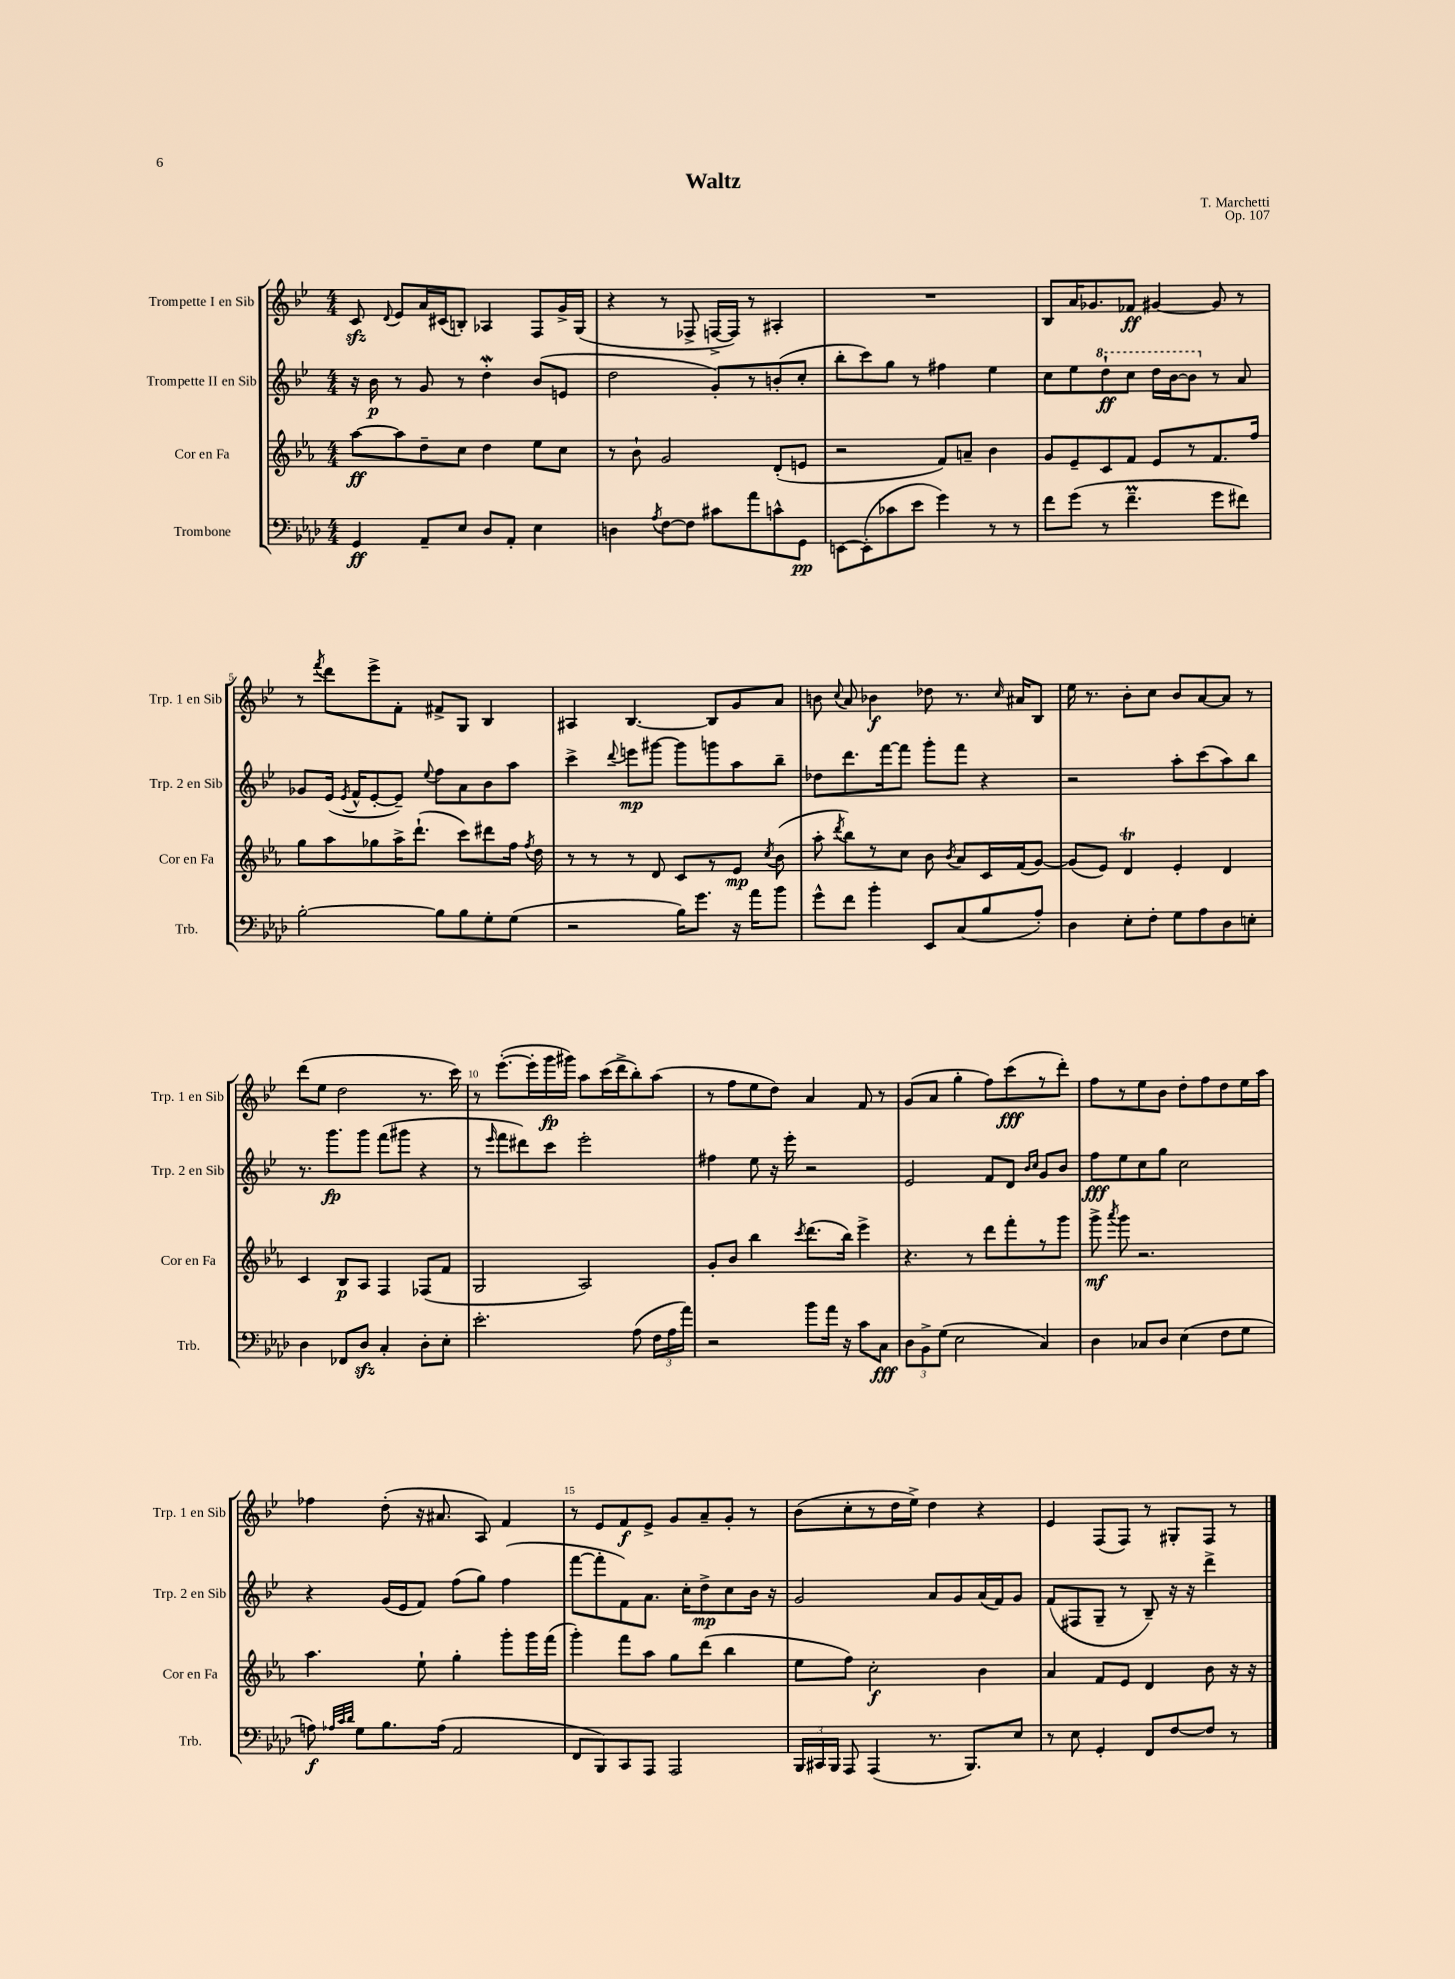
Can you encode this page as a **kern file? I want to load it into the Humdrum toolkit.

**kern	**dynam	**kern	**dynam	**kern	**dynam	**kern	**dynam
*part4	*part4	*part3	*part3	*part2	*part2	*part1	*part1
*staff4	*staff4	*staff3	*staff3	*staff2	*staff2	*staff1	*staff1
*I"Trombone	*	*I"Cor en Fa	*	*I"Trompette II en Sib	*	*I"Trompette I en Sib	*
*I'Trb.	*	*I'Cor en Fa	*	*I'Trp. 2 en Sib	*	*I'Trp. 1 en Sib	*
*clefF4	*	*clefG2	*	*clefG2	*	*clefG2	*
*k[b-e-a-d-]	*	*k[b-e-a-]	*	*k[b-e-]	*	*k[b-e-]	*
*M4/4	*	*M4/4	*	*M4/4	*	*M4/4	*
=1	=1	=1	=1	=1	=1	=1	=1
4GG/	ff	[8aa-\L	ff	16r	.	8czz/	.
.	.	.	.	16b-\	p	.	.
.	.	.	.	.	.	8qqd/	.
.	.	8aa-\]	.	8r	.	8e-/L	.
8AA-~/L	.	8dd~\	.	8g/	.	16a/L	.
.	.	.	.	.	.	(16c#X/J	.
8E-/J	.	8cc\J	.	8r	.	8Bn'/J)	.
8D-/L	.	4dd\	.	4ddW'\	.	4A-X/	.
8AA-'/J	.	.	.	.	.	.	.
4E-\	.	8ee-\L	.	(8b-/L	.	8F/L	.
.	.	8cc\J	.	8en/J	.	16g^/L	.
.	.	.	.	.	.	(16G/JJ	.
=2	=2	=2	=2	=2	=2	=2	=2
4Dn\	.	8r	.	2dd\	.	4r	.
.	.	8b-`\	.	.	.	.	.
8qA-/	.	.	.	.	.	.	.
[8F\L	.	2g/	.	.	.	8r	.
8F\J]	.	.	.	.	.	8F-X^/	.
8c#X\L	.	.	.	8g'/L)	.	[16Fn^/LL	.
.	.	.	.	.	.	16F/JJ])	.
8a-\	.	.	.	8r	.	8r	.
8cn^^\	.	(8d'/L	.	(8bn'/	.	4A#X'/	.
8GG\J	pp	8en/J	.	8cc'/J	.	.	.
=3	=3	=3	=3	=3	=3	=3	=3
[8EEn\L	.	2r	.	8bb-'\L	.	1r	.
(8EE'\]	.	.	.	8ccc\)	.	.	.
8c-X\	.	.	.	8gg\J	.	.	.
8e-\J	.	.	.	8r	.	.	.
4g\)	.	8f/L)	.	4ff#X\	.	.	.
.	.	8an~/J	.	.	.	.	.
8r	.	4b-\	.	4ee-\	.	.	.
8r	.	.	.	.	.	.	.
=4	=4	=4	=4	=4	=4	=4	=4
8f\L	.	8g/L	.	8cc\L	.	8B-/L	.
(8g\J	.	8e-~/	.	8ee-\	.	16a/K	.
.	.	.	.	.	.	8.g-X/	.
*	*	*	*	*8va	*	*	*
8r	.	8c/	.	8ddd`\	ff	.	.
4.fM~\	.	8f/J	.	8ccc\J	.	8f-X/J	ff
.	.	8e-/L	.	16ddd\LL	.	[4g#X/	.
.	.	.	.	[16bb-\J	.	.	.
.	.	8r	.	8bb-\J]	.	.	.
*	*	*	*	*X8va	*	*	*
8g\L	.	8.f/	.	8r	.	8g#/]	.
8f#X\J)	.	.	.	8a/	.	8r	.
.	.	16ff/Jk	.	.	.	.	.
!!LO:LB:g=z
=5	=5	=5	=5	=5	=5	=5	=5
[2B-'\	.	8gg\L	.	8g-X/L	.	8r	.
.	.	.	.	.	.	8qfff/	.
.	.	8aa-\	.	(16e-/Jk	.	8ddd\L	.
.	.	.	.	8qe-/	.	.	.
.	.	.	.	16f^^/KL	.	.	.
.	.	8gg-X\	.	[8e-'/	.	8eee-^\	.
.	.	16aa-^\K	.	8e-~/J])	.	8f'\J	.
.	.	(8.ddd`\J	.	.	.	.	.
.	.	.	.	8qqee-/	.	.	.
8B-\L]	.	.	.	8ff\L	.	8f#X^/L	.
8B-\	.	8ccc\L)	.	8a\	.	8G/J	.
8G'\	.	8ddd#X\	.	8b-\	.	4B-/	.
(8G\J	.	16ff\Jk	.	8aa\J	.	.	.
.	.	8qff/	.	.	.	.	.
.	.	16dd\	.	.	.	.	.
=6	=6	=6	=6	=6	=6	=6	=6
2r	.	8r	.	4ccc^\	.	4A#X/	.
.	.	8r	.	.	.	.	.
.	.	.	.	8qqddd/	.	.	.
.	.	8r	.	8eeen\L	mp	[4.B-/	.
.	.	8d/	.	[8ggg#X\J	.	.	.
16B-\KL)	.	8c/L	.	8ggg#\L]	.	.	.
8.g\J	.	.	.	.	.	.	.
.	.	8r	.	8gggn\	.	8B-/L]	.
16r	.	8e-/J	mp	8aa\	.	8g/	.
16a-\KL	.	.	.	.	.	.	.
.	.	8qcc/	.	.	.	.	.
8b-\J	.	(8b-\	.	8bb-~\J	.	8a/J	.
=7	=7	=7	=7	=7	=7	=7	=7
8g^^\L	.	8aa-'\	.	8dd-X\L	.	8bn\	.
.	.	8qddd/	.	.	.	8qqcc/	.
8f\J	.	8bb-\L)	.	8.ddd\	.	8a/	.
4b-'\	.	8r	.	.	.	4b-X\	f
.	.	.	.	[16fff\k	.	.	.
.	.	8cc\J	.	8fff\J]	.	.	.
8EE-/L	.	8b-\	.	8ggg'\L	.	8dd-X\	.
.	.	8qb-/	.	.	.	.	.
(8C/	.	8a-/L	.	8fff\J	.	8.r	.
8B-/	.	16c/L	.	4r	.	.	.
.	.	.	.	.	.	16qqcc/	.
.	.	(16f/J	.	.	.	16a#X/KL	.
8A-'/J)	.	[8g/J)	.	.	.	8B-/J	.
=8	=8	=8	=8	=8	=8	=8	=8
4D-\	.	(8g/L]	.	2r	.	16ee-\	.
.	.	.	.	.	.	8.r	.
.	.	8e-/J)	.	.	.	.	.
8E-'\L	.	4dt/	.	.	.	8b-'\L	.
8F'\J	.	.	.	.	.	8cc\J	.
8G\L	.	4e-'/	.	8aa'\L	.	8b-/L	.
8A-\	.	.	.	(8ccc\	.	[8a/	.
8D-\	.	4d/	.	8aa\)	.	8a/J]	.
8En'\J	.	.	.	8bb-\J	.	8r	.
!!LO:LB:g=z
=9	=9	=9	=9	=9	=9	=9	=9
4D-\	.	4c/	.	8.r	.	(8ddd\L	.
.	.	.	.	.	.	8ee-\J	.
.	.	.	.	8.ggg\L	fp	.	.
8FF-X/L	.	8B-/L	p	.	.	2dd\	.
8D-zz/J	.	8A-/J	.	8ggg\J	.	.	.
4C'/	.	4F/	.	(8fff\L	.	.	.
.	.	.	.	8ggg#X\J	.	.	.
8D-'\L	.	(8F-X/L	.	4r	.	8.r	.
8E-'\J	.	8f/J	.	.	.	.	.
.	.	.	.	.	.	16ccc\)	.
=10	=10	=10	=10	=10	=10	=10	=10
2.e-'\	.	2G/	.	8r	.	8r	.
.	.	.	.	16qqeee-/	.	.	.
.	.	.	.	8fff\L	.	([8.eee-'\L	.
.	.	.	.	8ddd#X\)	.	.	.
.	.	.	.	.	.	16eee-'\L]	.
.	.	.	.	8ccc\J	.	16ggg\	fp
.	.	.	.	.	.	16ggg#X\JJ)	.
.	.	2A-/)	.	2eee-'\	.	8aa\L	.
.	.	.	.	.	.	(16ccc\L	.
.	.	.	.	.	.	16ddd^\J	.
(8A-\	.	.	.	.	.	8bb-'\)	.
24F\LL	.	.	.	.	.	(8aa\J	.
24A-\	.	.	.	.	.	.	.
24a-\JJ)	.	.	.	.	.	.	.
=11	=11	=11	=11	=11	=11	=11	=11
2r	.	8g'/L	.	4ff#X\	.	8r	.
.	.	8b-/J	.	.	.	8ff\L	.
.	.	4bb-\	.	8ee-\	.	8ee-\	.
.	.	.	.	16r	.	8dd\J)	.
.	.	.	.	16eee-'\	.	.	.
.	.	8qccc/	.	.	.	.	.
8b-\L	.	(8.ddd\L	.	2r	.	4a/	.
16a-\Jk	.	.	.	.	.	.	.
16r	.	16bb-\Jk)	.	.	.	.	.
8c\L	.	4eee-^\	.	.	.	8f/	.
8C\J	fff	.	.	.	.	8r	.
=12	=12	=12	=12	=12	=12	=12	=12
12D-\L	.	4.r	.	2e-/	.	(8g/L	.
12BB-^\	.	.	.	.	.	.	.
.	.	.	.	.	.	8a/J	.
(12G\J	.	.	.	.	.	.	.
2E-\	.	.	.	.	.	4gg'\	.
.	.	8r	.	.	.	.	.
.	.	8ddd\L	.	8f/L	.	8ff\L)	.
.	.	8fff'\	.	8d/J	.	(8ccc\	fff
.	.	.	.	16qqb-/LL	.	.	.
.	.	.	.	16qqcc/JJ	.	.	.
4C/)	.	8r	.	8g/L	.	8r	.
.	.	8ggg\J	.	8b-/J	.	8ddd'\J)	.
=13	=13	=13	=13	=13	=13	=13	=13
4D-\	.	8ggg^\	mf	8ff\L	fff	8ff\L	.
.	.	8qaaa-/	.	.	.	.	.
.	.	8ggg\	.	8ee-\	.	8r	.
8C-X/L	.	2.r	.	8cc\	.	8ee-\	.
8D-/J	.	.	.	8gg\J	.	8b-\J	.
(4E-\	.	.	.	2cc\	.	8dd'\L	.
.	.	.	.	.	.	8ff\	.
8F\L	.	.	.	.	.	8dd\	.
8G\J	.	.	.	.	.	16ee-\L	.
.	.	.	.	.	.	16aa\JJ	.
!!LO:LB:g=z
=14	=14	=14	=14	=14	=14	=14	=14
8An\)	f	4.aa-\	.	4r	.	4ff-X\	.
32qqA-X/LLL	.	.	.	.	.	.	.
32qqc/	.	.	.	.	.	.	.
32qqd-/JJJ	.	.	.	.	.	.	.
8G\L	.	.	.	.	.	.	.
8.B-\	.	.	.	(16g/LL	.	(8dd'\	.
.	.	.	.	16e-/J	.	.	.
.	.	8ee-`\	.	8f/J)	.	16r	.
(16A-\Jk	.	.	.	.	.	8.a#X/	.
2AA-/	.	4gg'\	.	(8ff\L	.	.	.
.	.	.	.	8gg\J)	.	8A/)	.
.	.	8ggg'\L	.	(4ff\	.	4f/	.
.	.	16ggg\L	.	.	.	.	.
.	.	(16fff\JJ	.	.	.	.	.
=15	=15	=15	=15	=15	=15	=15	=15
8FF/L	.	4ggg'\)	.	[8fff\L	.	8r	.
8BBB-/)	.	.	.	8fff'\]	.	8e-/L	.
8CC/	.	8fff\L	.	8f\)	.	8f/	f
8AAA-/J	.	8aa-\J	.	8.a\J	.	8e-^/J	.
2AAA-/	.	8gg\L	.	.	.	8g/L	.
.	.	.	.	16cc'\KL	.	.	.
.	.	(8ddd\J	.	8dd^\	mp	8a~/	.
.	.	4bb-\	.	8cc\	.	8g'/J	.
.	.	.	.	16b-\Jk	.	8r	.
.	.	.	.	16r	.	.	.
=16	=16	=16	=16	=16	=16	=16	=16
24BBB-/LL	.	8ee-\L	.	2g/	.	(8b-\L	.
24CC#X/	.	.	.	.	.	.	.
24BBB-/JJ	.	.	.	.	.	.	.
8AAA-/	.	8ff\J)	.	.	.	8cc'\	.
(4AAA-/	.	2cc'\	f	.	.	8r	.
.	.	.	.	.	.	16dd\L	.
.	.	.	.	.	.	16ee-^\JJ)	.
8.r	.	.	.	8a/L	.	4dd\	.
.	.	.	.	8g/	.	.	.
8.BBB-/L)	.	.	.	.	.	.	.
.	.	4b-\	.	(16a/L	.	4r	.
.	.	.	.	16f/J)	.	.	.
8E-/J	.	.	.	8g/J	.	.	.
=17	=17	=17	=17	=17	=17	=17	=17
8r	.	4a-/	.	(8f/L	.	4e-/	.
8E-\	.	.	.	8F#X/	.	.	.
4GG'/	.	8f/L	.	8G~/J	.	(8F/L	.
.	.	8e-/J	.	8r	.	8F/J)	.
8FF/L	.	4d/	.	8B-~/)	.	8r	.
[8F/	.	.	.	16r	.	8G#X'/L	.
.	.	.	.	16r	.	.	.
8F/J]	.	8b-\	.	4ddd^\	.	8F/J	.
8r	.	16r	.	.	.	8r	.
.	.	16r	.	.	.	.	.
==	==	==	==	==	==	==	==
*-	*-	*-	*-	*-	*-	*-	*-
